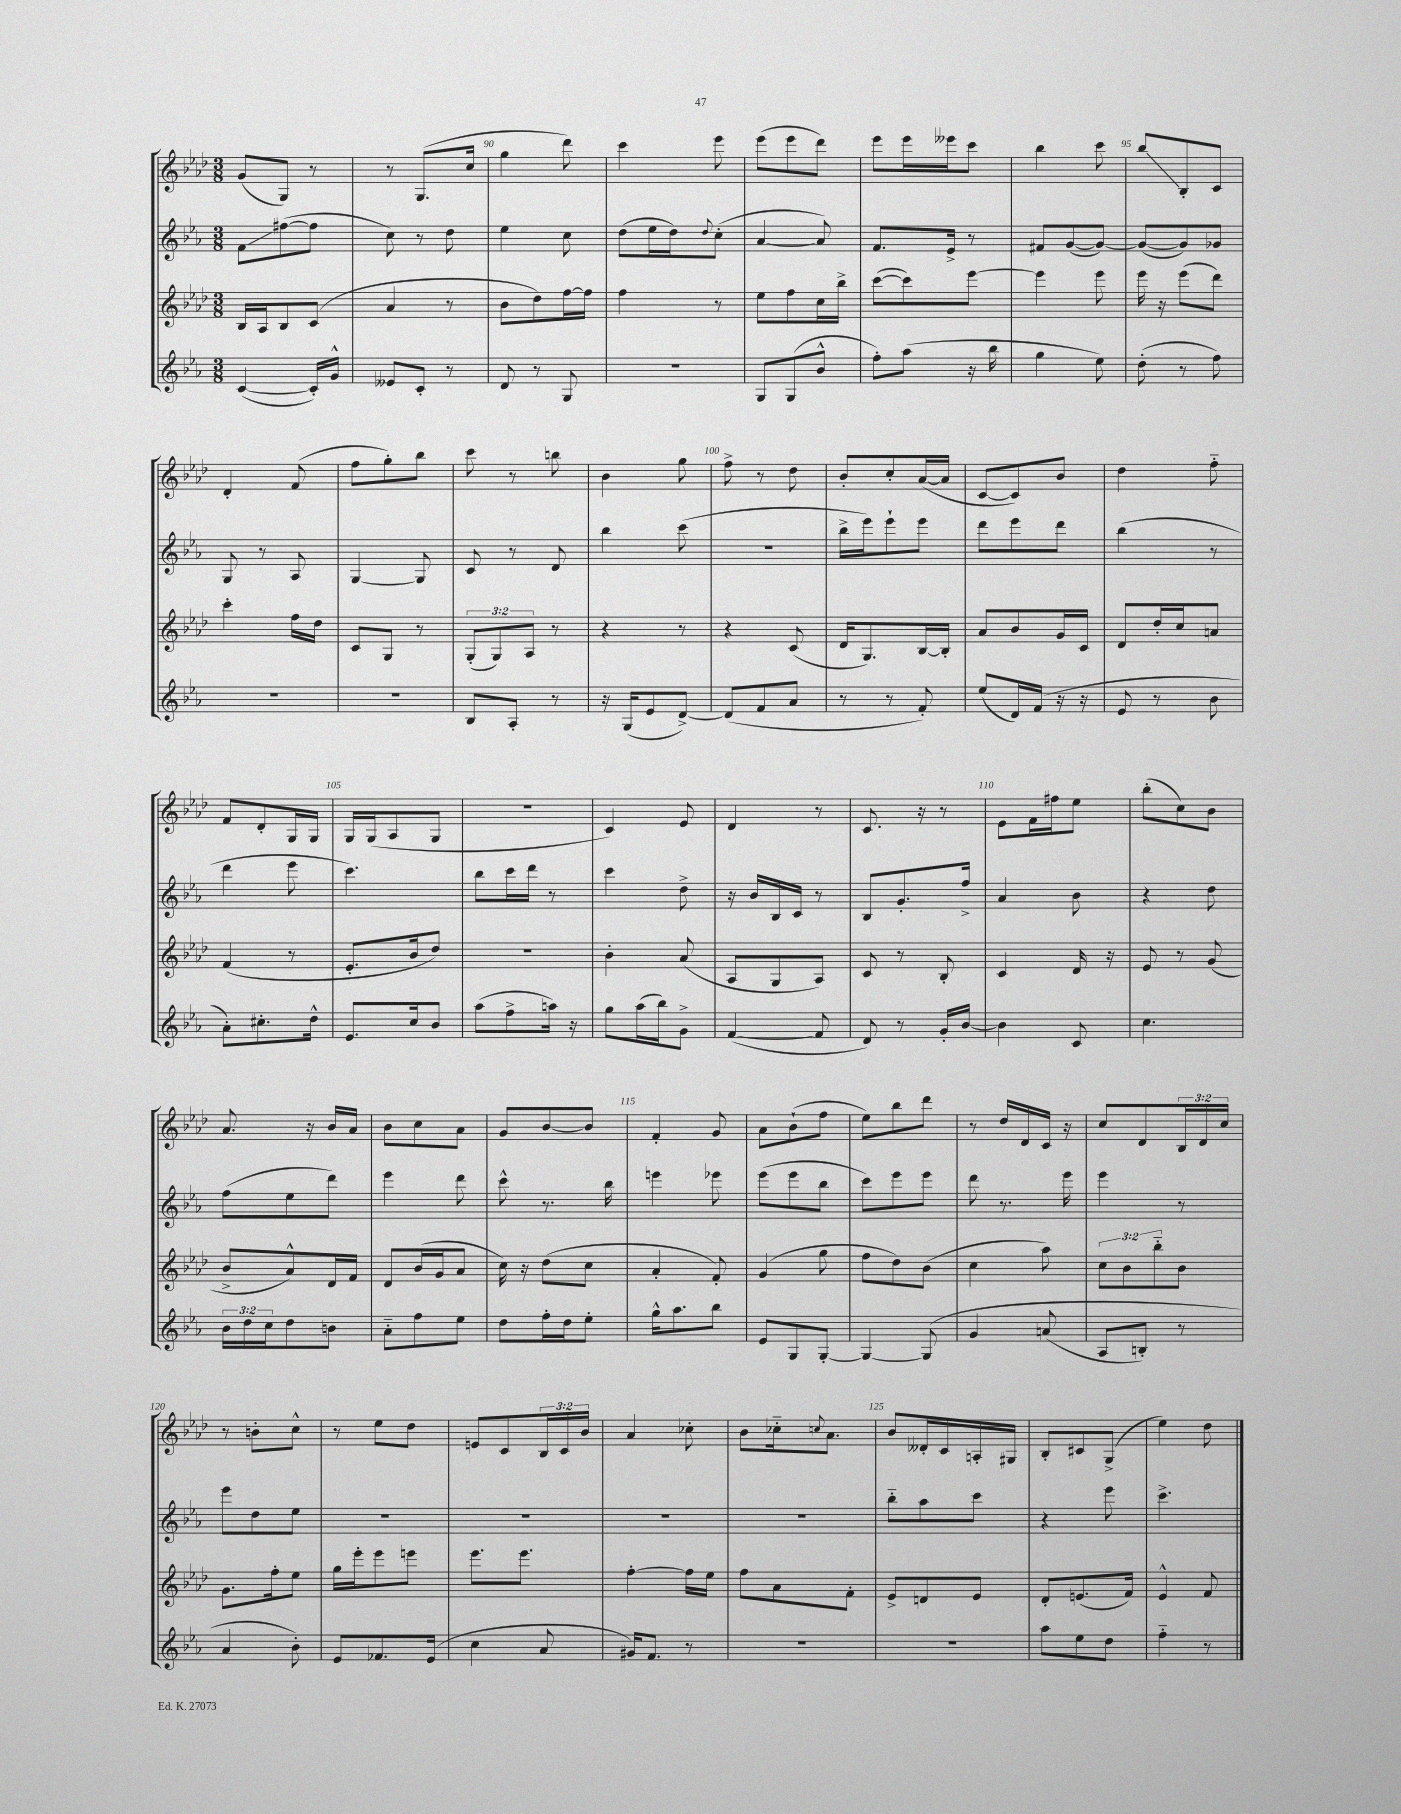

**kern	**kern	**kern	**kern
*staff4	*staff3	*staff2	*staff1
*clefG2	*clefG2	*clefG2	*clefG2
*k[b-e-a-]	*k[b-e-a-d-]	*k[b-e-a-]	*k[b-e-a-d-]
*M3/8	*M3/8	*M3/8	*M3/8
([4c/	16B-/LL	8f\L	(8g/L
.	16A-/J	.	.
.	8B-/	([8ff#\	8G/J)
16c'/]LL)	(8c/J	8ff#\]J	8r
16g^^/JJ	.	.	.
=	=	=	=
8e--/L	4a-/	8cc\)	8r
8c'/J	.	8r	(8.G/L
8r	8r	8dd\	.
.	.	.	16cc/Jk
=	=	=	=
8d/	8b-\L	4ee-\	4gg\
8r	8dd-\)	.	.
8G/	[16ff\L	8cc\	8ddd-\)
.	16ff\]JJ	.	.
=	=	=	=
4.r	4ff\	(8dd\L	4ccc\
.	.	16ee-\L	.
.	.	16dd\J)	.
.	.	8qqdd/	.
.	8r	(8cc'\J	8eee-\
=	=	=	=
8G/L	8ee-\L	[4a-/	(8eee-\L
(8G/	8ff\	.	8eee-\
8b-^^/J	16cc\L	8a-/])	8ddd-\J)
.	16bb-^\JJ	.	.
=	=	=	=
8ff'\L)	([8ccc\L	8.f/L	8eee-\L
(8aa-\J	8ccc\])	.	16eee-\L
.	.	16e-^/Jk	16eee--\J
16r	[8eee-\J	8r	8ccc\J
16bb-\	.	.	.
=	=	=	=
4gg\	4eee-\]	8f#/L	4bb-\
.	.	([8g/	.
8ee-\)	8eee-\	8g/_J)	8ccc\
=	=	=	=
(8dd'\	16eee-\	(8g/_L	8bb-/L
.	16r	.	.
8r	(8eee-\L	8g/])	8B-'/
8ff\)	8ddd-\J)	8g-/J	8c/J
=	=	=	=
4.r	4ccc'\	8G/	4d-'/
.	.	8r	.
.	16ff\LL	8A-/	(8f/
.	16dd-\JJ	.	.
=	=	=	=
4.r	8c/L	[4G/	8ff\L
.	8G/J	.	8gg'\)
.	8r	8G/]	8bb-\J
=	=	=	=
8B-/L	(12G'/L	8c/	8ccc\
.	12G/)	.	.
8A-'/J	.	8r	8r
.	12A-/J	.	.
8r	8r	8d/	8bb\
=	=	=	=
16r	4r	4bb-\	4b-\
(16G/LK	.	.	.
8e-/	.	.	.
[8d^/J)	8r	(8ccc\	8gg\
=	=	=	=
(8d/]L	4r	4.r	8ff^\
8f/	.	.	8r
8a-/J	(8c/	.	8dd-\
=	=	=	=
8r	16d-/LK	16bb-^\LL	8b-'/L
.	8.G/)	16eee-\J)	.
8r	.	8eee-`\	8cc'/
8f'/)	[16B-/L	8eee-\J	([16a-/L
.	16B-'/]JJ	.	16a-/]JJ
=	=	=	=
(8ee-/L	8a-/L	8ddd\L	[8c/L
16d/L)	8b-/	8eee-\	8c/])
(16f/JJ	.	.	.
16r	16g/L	8ddd\J	8b-/J
16r	16c/JJ	.	.
=	=	=	=
8e-/	8d-/L	(4bb-\	4dd-\
8r	16dd-'/L	.	.
.	16cc/J	.	.
8b-\	8a/J	8r	8ff'~\
=	=	=	=
8a-'\L)	(4f/	4ddd\	8f/L
8.cc#'\	.	.	8d-'/
.	8r	8eee-\	16G/L
16dd^^\Jk	.	.	16G/JJ
=	=	=	=
8.e-/L	8.e-'/L	4.ccc\)	16G/LL
.	.	.	(16G/J
.	.	.	8A-/
16cc/k	16b-/k	.	.
8b-/J	8dd-/J)	.	8G/J
=	=	=	=
(8aa-\L	4.r	8bb-\L	4.r
8ff^\	.	16ccc\L	.
.	.	16ddd\JJ	.
16aa\Jk)	.	8r	.
16r	.	.	.
=	=	=	=
8gg\L	4b-'\	4ccc\	4c/)
(16aa-\L	.	.	.
16bb-\J)	.	.	.
8g^\J	(8a-/	8dd^\	8e-/
=	=	=	=
([4f/	8A-/L	16r	4d-/
.	.	16b-/LL	.
.	8G/	16B-/	.
.	.	16c/JJ	.
8f/]	8A-/J)	8r	8r
=	=	=	=
8d/)	8c/	8B-/L	8.c/
8r	8r	8.g'/	.
.	.	.	16r
16g'/LL	8B-'/	.	8r
[16b-/JJ	.	16ff^/Jk	.
=	=	=	=
4b-\]	4c/	4a-/	8e-\L
.	.	.	16f\L
.	.	.	16ff#\J
8c/	16d-/	8b-\	8ee-\J
.	16r	.	.
=	=	=	=
4.cc\	8e-/	4r	(8bb-'\L
.	8r	.	8cc\)
.	(8g/	8dd\	8b-\J
=	=	=	=
24b-\LL	8b-^/L	(8ff\L	8.a-/
24dd\	.	.	.
24cc\J	.	.	.
8dd\	8a-^^/)	8ee-\	.
.	.	.	16r
8b\J	16d-/L	8ddd\J)	16b-/LL
.	16f/JJ	.	16a-/JJ
=	=	=	=
8a-'~\L	8d-/L	4eee-\	8b-\L
8ff\	(16b-/L	.	8cc\
.	16g/J	.	.
8ee-\J	8a-/J	8ddd\	8a-\J
=	=	=	=
8dd\L	16cc\)	8ccc^^\	8g/L
.	16r	.	.
16ff'\L	(8dd-\L	8.r	[8b-/
16dd\J	.	.	.
8ee-'\J	8cc\J	.	8b-/]J
.	.	16bb-\	.
=	=	=	=
16gg^^\LK	4a-'/	4eee\	4f'/
8.aa-\	.	.	.
8bb-\J	8f'/)	8eee-\	8g/
=	=	=	=
8e-/L	(4g/	(8eee-\L	8a-\L
8G/	.	8eee-\	(8b-`\
[8G'/J	8gg\	8bb-\J	8ff\J
=	=	=	=
4G/_	8ff\L	8ccc\L)	8ee-\L)
.	8dd-\)	8eee-\	8bb-\
&(8G/]	(8b-\J	8eee-\J	8ddd-\J
=	=	=	=
4g/	4cc\	8ddd\	8r
.	.	8.r	16dd-/LL
.	.	.	16d-/
(8a/	8aa-\)	.	16c/JJ
.	.	16eee-\	16r
=	=	=	=
8A-/L	12cc\L	4eee-\	8cc/L
.	12b-\	.	.
8B'/J)	.	.	8d-/
.	12bb-'~\	.	.
8r	8b-\J	8r	24B-/L
.	.	.	24d-/
.	.	.	24cc/JJ
=	=	=	=
4a-/	8.g\L	8eee-\L	8r
.	.	8dd\	8b'\L
.	16ff'\k	.	.
8b-'\&)	8ee-\J	8ee-\J	8cc^^\J
=	=	=	=
8e-/L	16gg\LL	4.r	8r
.	16eee-'\J	.	.
8.f-/	8eee-\	.	8ee-\L
.	8eee\J	.	8dd-\J
(16e-/Jk	.	.	.
=	=	=	=
4cc\	8.eee-\L	4.r	8e/L
.	.	.	8c/
.	8.eee-\J	.	.
8a-/	.	.	24B-/L
.	.	.	24c/
.	.	.	24b-/JJ
=	=	=	=
16g#/LK)	[4ff'\	4.r	4a-/
8.f/J	.	.	.
8r	16ff\]LL	.	8cc-'\
.	16ee-\JJ	.	.
=	=	=	=
4.r	8ff\L	4.r	8b-\L
.	8a-\	.	16cc-'~\k
.	.	.	8qqcc/
.	.	.	8.a-\J
.	8f'\J	.	.
=	=	=	=
4.r	8e-^/L	8bb-'~\L	8b-/L
.	8d/	8aa-\	16d--'/L
.	.	.	16c/
.	8e-/J	8ccc\J	16A'/
.	.	.	16G#/JJ
=	=	=	=
8aa-\L	8d-'/L	4r	8B-'/L
8ee-\	(8.e/	.	8c#/
8dd\J	.	8eee-\	(8G^/J
.	16f/Jk)	.	.
=	=	=	=
4ff'~\	4e-^^/	4.ccc^\	4ee-\)
8r	8f/	.	8dd-\
==	==	==	==
*-	*-	*-	*-
